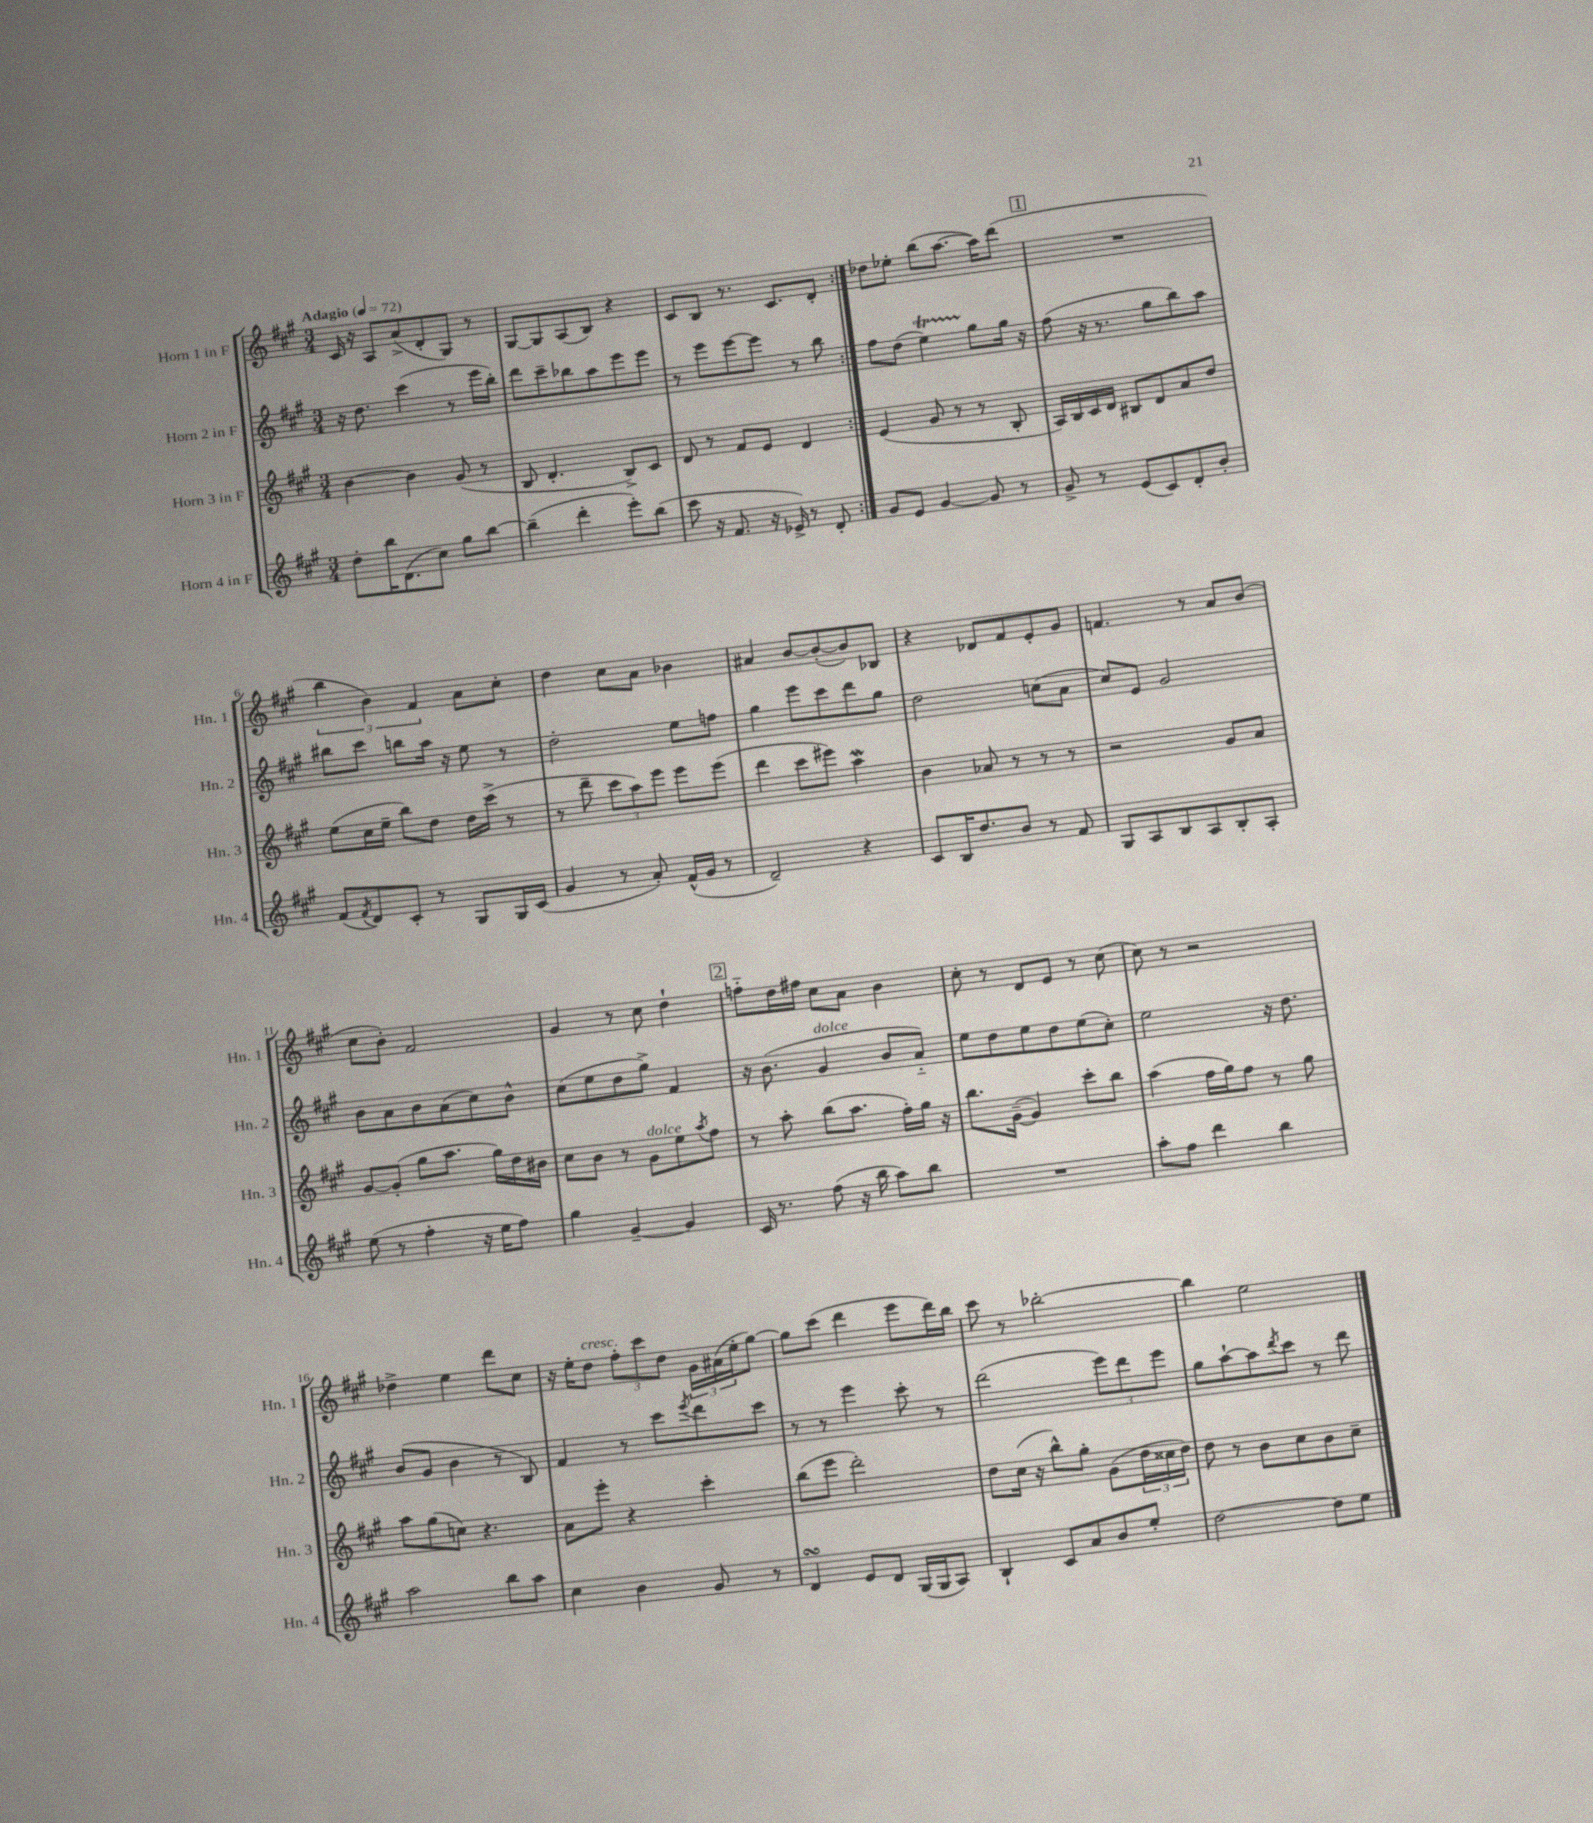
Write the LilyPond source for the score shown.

<<
\new StaffGroup <<
\new Staff = "s0" \with { instrumentName = "Horn 1 in F" shortInstrumentName = "Hn. 1" } {
    \clef treble \key a \major \numericTimeSignature \time 3/4 \tempo "Adagio" 4 = 72
    \repeat volta 2 { cis'16 r16 a8 a'8->( d'8-. gis8) r8 |
    gis8~ gis8 a8( b8) r4 |
    cis'8 b8 r8. cis'8. d'8-. | }
    des''8 ees''8-. b''8( a''8.~ a''16) d'''8( |
    \mark \markup { \box "1" } R2. |
    \tuplet 3/2 { b''4 b'4) fis'4 } a'8 cis''8-. |
    d''4 cis''8 a'8 bes'4 |
    ais'4 b'8~ b'8~-.( b'8) bes8 |
    r4 des'8 fis'8 e'8-. gis'8 |
    f'4. r8 a'8 b'8( |
    cis''8 b'8-.) fis'2 |
    gis'4 r8 cis''8 d''4-! |
    \mark \markup { \box "2" } f''8-_ d''16 fis''16 cis''8 a'8 b'4 |
    cis''8-. r8 d'8 e'8 r8 cis''8( |
    cis''8) r8 r2 |
    des''4-> e''4 d'''8 cis''8 |
    r16 e''16-. d''8^\markup { \italic "cresc." } \tuplet 3/2 { fis''8-. cis'''8 d''8 } \tuplet 3/2 { gis'16 ais'16( e''16-. } gis''8~) |
    gis''8 cis'''8( d'''4 e'''8 d'''16) b''16 |
    cis'''8 r8 bes''2~-. |
    bes''4 e''2 \bar "|." |
}
\new Staff = "s1" \with { instrumentName = "Horn 2 in F" shortInstrumentName = "Hn. 2" } {
    \clef treble \key a \major \numericTimeSignature \time 3/4
    \repeat volta 2 { r16 d''8. cis'''4( r8 e'''16 b''16-.) |
    d'''8 cis'''8-- bes''8 a''8 e'''8 e'''8 |
    r8 e'''8 e'''8~ e'''8 r8 b''8 | }
    fis''8 d''8( e''4\startTrillSpan) gis''8\stopTrillSpan gis''16 r16 |
    \mark \markup { \box "1" } fis''8( r16 r8. gis''8 b''8) a''8 |
    bis''8 cis'''8 b''8 a''16 r16 e''8 r8 |
    d''2-. e''8 f''8 |
    gis''4 e'''8 cis'''8 d'''8 gis''8 |
    d''2 c''8( a'8 |
    cis''8) e'8 gis'2 |
    b'8 a'8 b'8 a'8( cis''8) b'8-^ |
    cis''8( e''8 d''8 gis''8->) fis'4 |
    \mark \markup { \box "2" } r16 b'8.( gis'4^\markup { \italic "dolce" } b'8 a'8-_) |
    e''8 d''8 e''8 d''8 e''8( cis''8-.) |
    e''2 r16 d''8. |
    b'8( gis'8 b'4 r8 b8) |
    fis'4 r8 cis'''8 \acciaccatura { e'''8 } d'''8 cis'''8 |
    r8 r8 e'''4 cis'''8-. r8 |
    d'''2( \tuplet 3/2 { e'''8) d'''8 e'''8 } |
    gis''8 a''8~-! a''8 \acciaccatura { d'''8 } cis'''8 r8 d'''8 \bar "|." |
}
\new Staff = "s2" \with { instrumentName = "Horn 3 in F" shortInstrumentName = "Hn. 3" } {
    \clef treble \key a \major \numericTimeSignature \time 3/4
    \repeat volta 2 { b'4~ b'4 gis'8( r8 |
    b8 d'4.-. b8->) cis'8 |
    d'8 r8 fis'8 e'8 d'4 | }
    e'4( gis'8 r8 r8 b8-. |
    \mark \markup { \box "1" } a16) b16 cis'16 d'16 bis8 d'8 a'8 d''8 |
    e''8( cis''16 e''16-- b''8) d''8 d''16 cis'''16->( r8 |
    r8 d'''8-- \tuplet 3/2 { cis'''8 a''8) e'''8 } e'''8 e'''8( |
    d'''4 cis'''8 eis'''8) a''4\mordent |
    b'4 aes'8 r8 r8 r8 |
    r2 gis'8 a'8 |
    gis'8~ gis'8-.( gis''8 a''8. gis''16) d''16 bis'16 |
    cis''8 b'8 r8 gis'8^\markup { \italic "dolce" } e''8 \acciaccatura { a''8 } fis''8 |
    \mark \markup { \box "2" } r8 a''8-. b''8( a''8. fis''16-.) gis''16 r16 |
    b''8. gis'16~--( gis'4) cis'''8-. b''8 |
    a''4( fis''16 gis''16) fis''8 r8 gis''8 |
    a''8 gis''8( c''8) r4. |
    a'8 e'''8-. r4 cis'''4-. |
    b''8( e'''8 d'''2-.) |
    d''8 cis''16( r16 b''8-^) gis''8-. gis'8( \tuplet 3/2 { d''16 cisis''16 d''16) } |
    d''8 r8 b'8 cis''8 b'8 cis''8-- \bar "|." |
}
\new Staff = "s3" \with { instrumentName = "Horn 4 in F" shortInstrumentName = "Hn. 4" } {
    \clef treble \key a \major \numericTimeSignature \time 3/4
    \repeat volta 2 { d''8-. b''16 d'8.( cis''8) gis''8 b''8~ |
    b''4--( d'''4-. e'''8-.) b''8( |
    cis'''8 r16 fis'8. r16 ees'16->) r8 d'8-. | }
    gis'8 e'8 gis'4~ gis'8 r8 |
    \mark \markup { \box "1" } gis'8-> r8 e'8( cis'8) d'8-. b'8-. |
    fis'8( \acciaccatura { fis'8 } d'8) cis'8-. r8 gis8 gis16 cis'16( |
    gis'4 r8 a'8-.) fis'16-^( gis'16 r8 |
    d'2--) r4 |
    cis'8 b16 d''8. b'8 r8 fis'8 |
    gis8 a8 b8 a8 b8-. a8-. |
    e''8( r8 fis''4-. r16 e''16 fis''8) |
    gis''4 gis'4~-- gis'4 |
    \mark \markup { \box "2" } cis'16 r8. fis''8( r16 b''16 a''8) b''8 |
    R2. |
    a''8-. fis''8 d'''4 b''4 |
    a''2 b''8 a''8 |
    cis''4 b'4 gis'8 r8 |
    d'4\turn e'8 d'8 gis16( gis16 a8) |
    b4-! cis'8 a'8 b'8 e''8-. |
    d''2~ d''8 e''8 \bar "|." |
}
>>
>>
